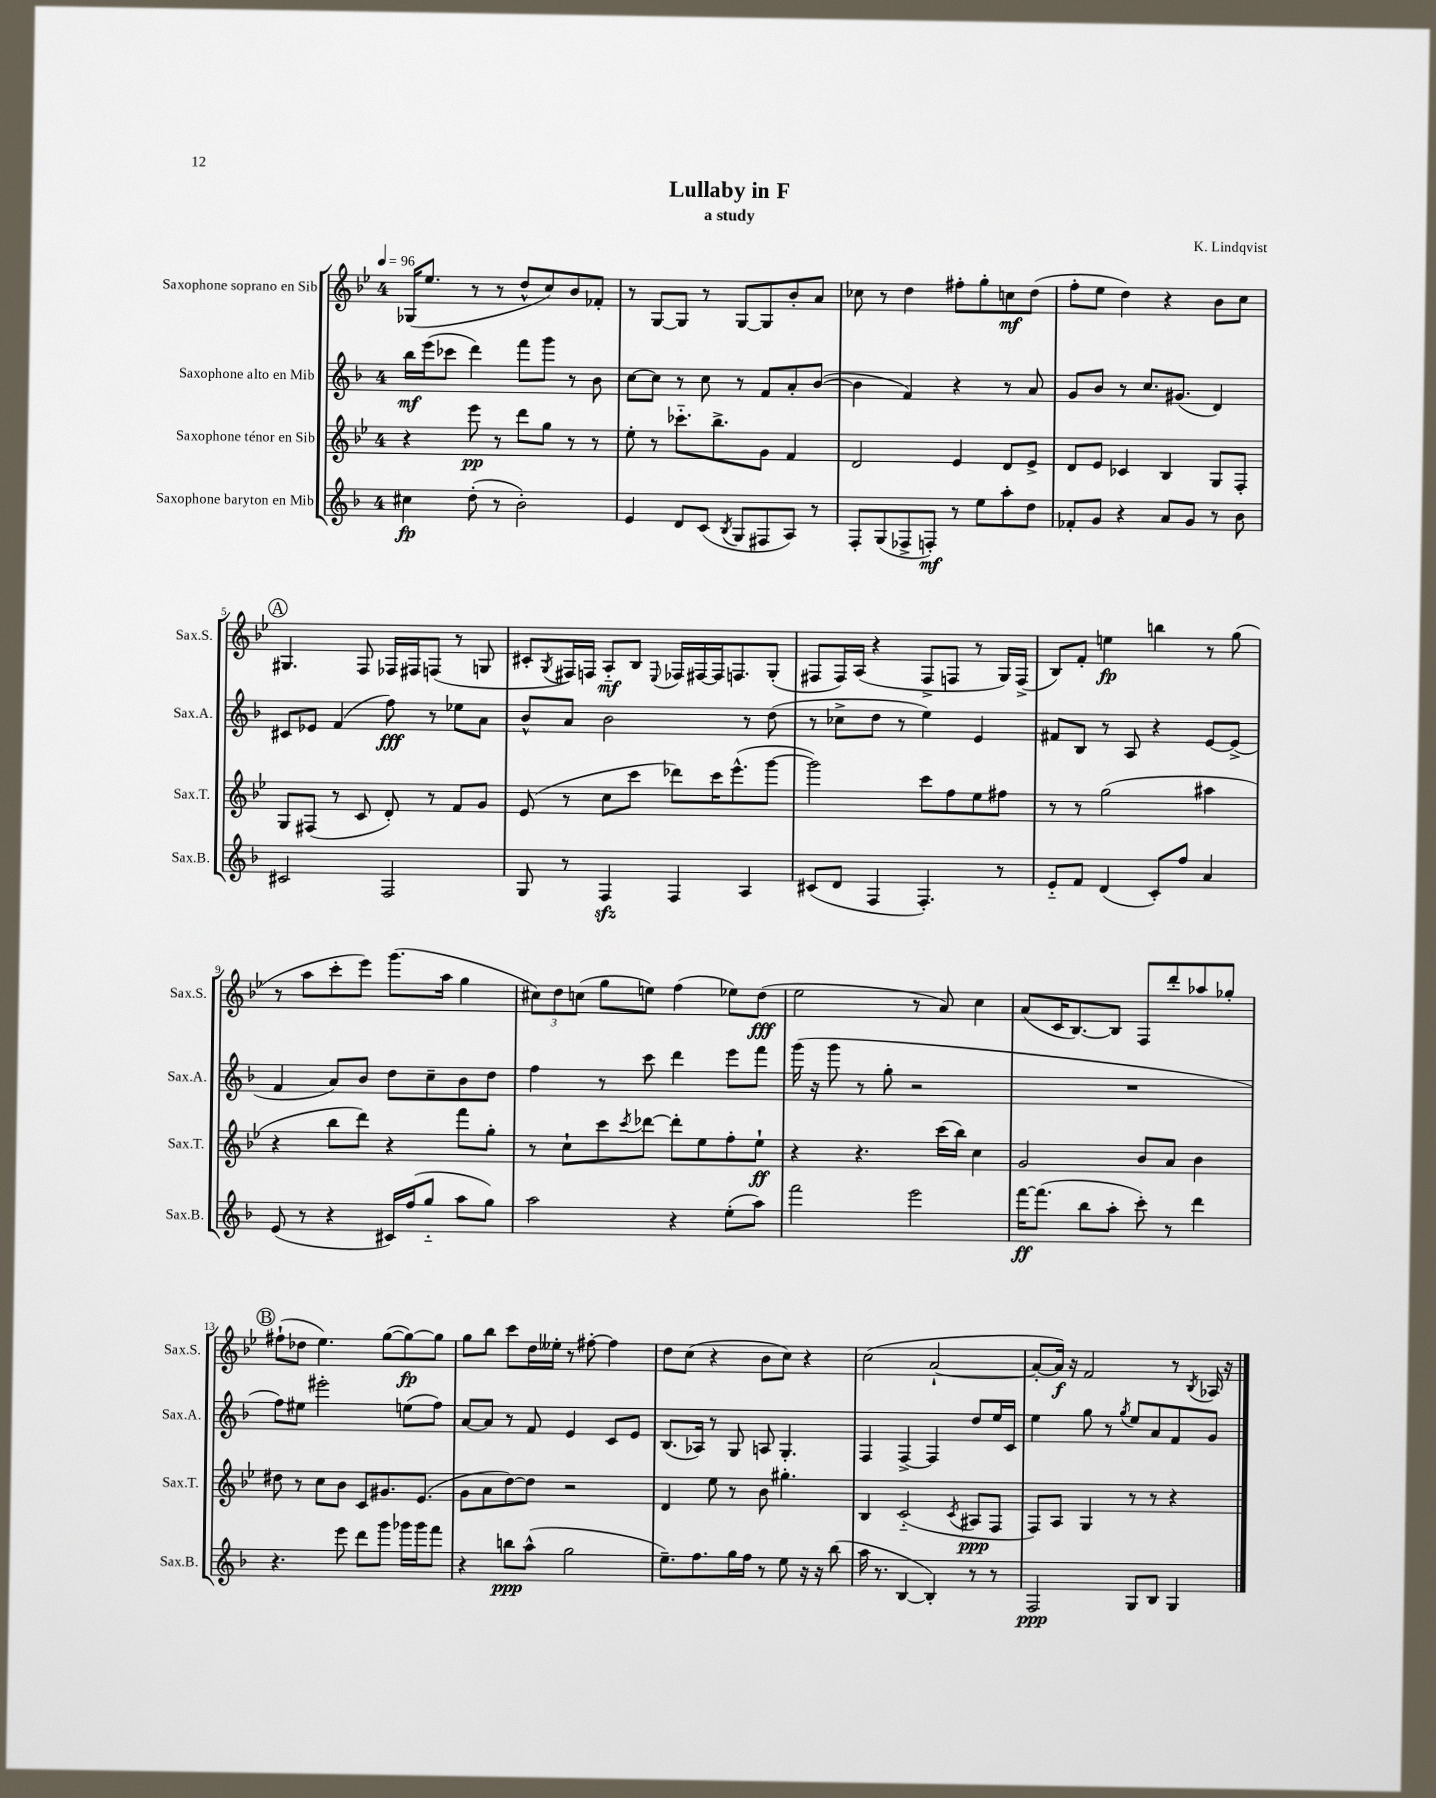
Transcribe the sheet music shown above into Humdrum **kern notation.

**kern	**kern	**kern	**kern
*staff4	*staff3	*staff2	*staff1
*clefG2	*clefG2	*clefG2	*clefG2
*k[b-]	*k[b-e-]	*k[b-]	*k[b-e-]
*M4/4	*M4/4	*M4/4	*M4/4
*MM96	*MM96	*MM96	*MM96
4cc#	4r	16bb-	(16G-
.	.	(16eee	8.ee-
.	.	8ccc-	.
(8dd'	8eee-	4ddd)	8r
8r	8r	.	8r
2b-')	8ddd	8fff	8dd^^
.	8gg	8ggg	8cc)
.	8r	8r	8b-
.	8r	8b-	8f-'
=	=	=	=
4e	8ee-'	[8cc	8r
.	8r	8cc]	[8G
8d	8.ccc-'~	8r	8G]
(8c	.	8cc	8r
.	8.bb-^	.	.
8qB-	.	.	.
8G	.	8r	[8G
8F#	8g	8f	8G]
8A)	4f	8a'	8b-'
8r	.	([8b-	8a
=	=	=	=
8F'	2d	4b-]	8cc-
(8G	.	.	8r
8F-^	.	4f)	4dd
8F')	.	.	.
8r	4e-	4r	8ff#'
8ee	.	.	8gg'
8aa'	8d	8r	8cc
8dd	8e-^	8a	(8dd
=	=	=	=
8f-'	8d	8g	8ff'
8g	8e-	8b-	8ee-
4r	4c-	8r	4dd)
.	.	8.cc	.
8a	4B-	.	4r
.	.	(8.g#	.
8g	.	.	.
8r	8G	4d)	8b-
8b-	8F'	.	8cc
=	=	=	=
2c#	8G	8c#	4.G#
.	(8F#	8e-	.
.	8r	(4f	.
.	8c	.	8F
2F	8d')	8ff)	16F-
.	.	.	16F#
.	8r	8r	(8F
.	8f	8ee-	8r
.	8g	8a	8G
=	=	=	=
8G	(8e-	8b-^^	8c#'
.	.	.	8qG
8r	8r	8a	16F#)
.	.	.	16F
4F	8cc	2b-	8A'~
.	8ccc	.	8B-
.	.	.	8qqE-
4F	8ddd-)	.	16F-
.	.	.	[16F#
.	16ccc	.	16F#]
.	(8.eee-^^	.	8.F
4A	.	8r	.
.	[8ggg	(8dd	(8G'
=	=	=	=
(8c#	2ggg])	8r	8F#
8d	.	8cc-^	16F#)
.	.	.	(16A
4F	.	8dd	4r
.	.	8r	.
4.F')	8ccc	4ee)	8F#^
.	8ff	.	8F
.	8ee-	4e	8r
8r	8ff#	.	16G)
.	.	.	(16F^
=	=	=	=
8e'~	8r	8f#	8B-)
8f	8r	8B-	8f'
(4d	(2gg	8r	4ee
.	.	8A	.
8c')	.	4r	4bb
8ff	.	.	.
4a	4aa#	[8e	8r
.	.	(8e^]	(8gg
=	=	=	=
(8e	4r	4f	8r
8r	.	.	8aa
4r	8bb-	8a)	8ccc'
.	8ddd)	8b-	8eee-)
16c#)	4r	8dd	(8.ggg
(16ff	.	.	.
8gg'~	.	8cc~	.
.	.	.	16aa
8aa	8fff	8b-	4gg
8gg)	8gg'	8dd	.
=	=	=	=
2aa	8r	4ff	12cc#)
.	.	.	12dd
.	8cc`	.	.
.	.	.	(12cc
.	8ccc	8r	8gg
.	8qccc	.	.
.	[8ddd-	8ccc	8ee)
4r	8ddd-']	4ddd	(4ff
.	8ee-	.	.
(8ee'	8ff'	8eee	8ee-)
8aa)	8ee-`	8fff	(8dd
=	=	=	=
2fff	4r	(16ggg	2ee-
.	.	16r	.
.	.	8ggg	.
.	4.r	8r	.
.	.	8gg'	.
2eee	.	2r	8r
.	(16ccc	.	8a)
.	16bb-)	.	.
.	4cc	.	4cc
=	=	=	=
[16fff	2g	1r	(8a
(8.fff]	.	.	.
.	.	.	16c
.	.	.	[8.B-)
8bb-	.	.	.
8aa'	.	.	8B-]
8ccc')	8b-	.	8F
8r	8a	.	8ddd'
4ddd	4b-	.	8aa-
.	.	.	8gg-'
=	=	=	=
4.r	8dd#	8ff)	(8ff#`
.	8r	8ee#	8dd-
.	8cc	2eee#'	4.ee-)
8eee	8b-	.	.
8ddd	8c	.	.
8ggg	8.g#	.	([8gg
16ggg-	.	(8ee	8gg_)
16ggg-	(8.e-	.	.
8fff	.	8ff)	8gg]
=	=	=	=
4r	8g	[8a	8gg
.	8a	8a]	8bb-
8bb	[8dd)	8r	8ccc
(8aa^^	8dd]	8f	16dd
.	.	.	16ee--'
2gg	2r	4e	8r
.	.	.	[8ff#'
.	.	8c	4ff#]
.	.	8e	.
=	=	=	=
8.ee~)	4d	(8.B-	8dd
.	.	.	(8cc
8.ff	.	16A-)	.
.	8ee-	8r	4r
16gg	8r	8G	.
16ff	.	.	.
8r	8b-	8A	8b-
8ee	4.gg#'	4.G'	8cc)
16r	.	.	4r
16r	.	.	.
(8bb-	.	.	.
=	=	=	=
16aa	4B-	4F	(2cc
8.r	.	.	.
[4B-	(2c'~	[4F^	.
4B-'])	.	4F]	[2a`
.	8qc	.	.
8r	8A#	8dd	.
8r	8F	16ee	.
.	.	16c	.
=	=	=	=
2F	8F)	4ee	8a'_
.	8A	.	16a])
.	.	.	16r
.	4G	8gg	2f
.	.	8r	.
.	.	8qgg	.
8G	8r	8ee	.
8B-	8r	8a	.
4G	4r	8f	8r
.	.	.	8qB-
.	.	8g	16A-
.	.	.	16r
==	==	==	==
*-	*-	*-	*-
